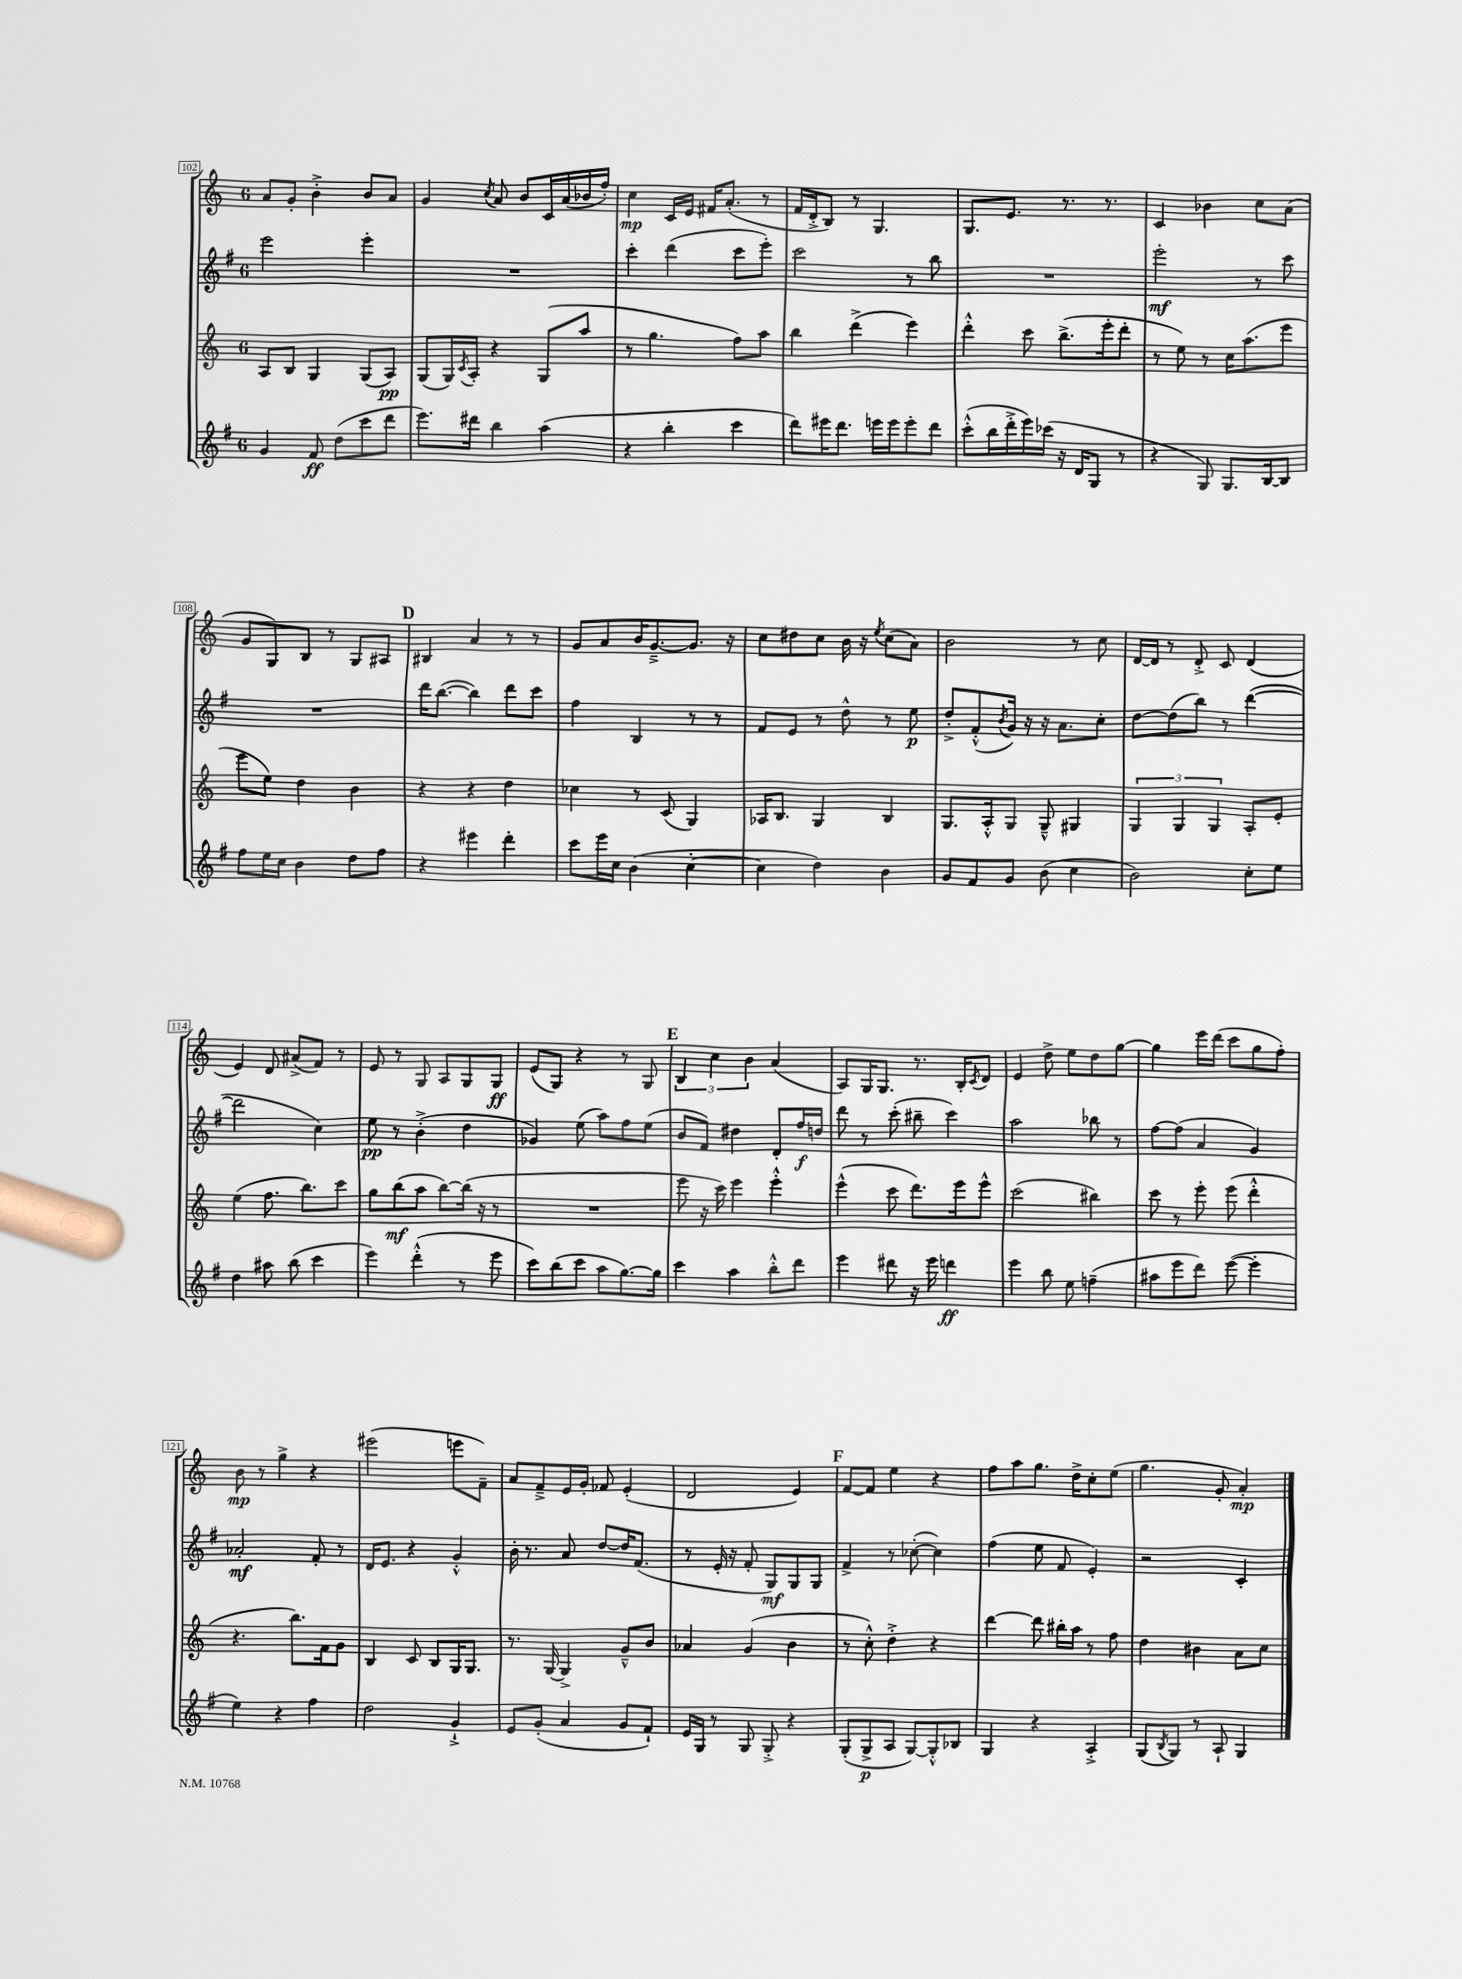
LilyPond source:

<<
\new StaffGroup <<
\new Staff = "s0" {
    \clef treble \key c \major \once \override Staff.TimeSignature.style = #'single-digit \time 6/8
    a'8 g'8-. b'4-.-> b'8 a'8 |
    g'4 \acciaccatura { c''8 } a'8 b'8 c'16 a'16( bes'16 f''16-.) |
    c''4\mp c'16 e'16 fis'16 a'8.-.( r8 |
    f'16 d'16-.-> b8) r8 g4. |
    g8. e'8. r8. r8. |
    c'4 bes'4 c''8 a'8( |
    g'8 g8) b8 r8 g8 ais8 |
    \mark \markup { \bold "D" } bis4 a'4 r8 r8 |
    g'8 a'8 b'16 g'8.~---> g'8. r16 |
    c''8 dis''8 c''8 b'16 r16 \acciaccatura { e''8 } c''8( a'8) |
    b'2 r8 c''8 |
    d'16~ d'16 r8 d'8-.-> c'8 d'4( |
    e'4) d'8 ais'8->( f'8) r8 |
    e'8 r8 g8 a8 g8 g8\ff |
    e'8( g8) r4 r8 g8 |
    \mark \markup { \bold "E" } \tuplet 3/2 { b4 c''4 b'4 } a'4( |
    a8) g16 g8. r8. b16-. \acciaccatura { c'8 } d'8 |
    e'4 d''8-> e''8 d''8 g''8~ |
    g''4 e'''16 d'''16( c'''8 g''8 f''8-.) |
    b'8\mp r8 g''4-> r4 |
    eis'''2( e'''8 f'8--) |
    a'8 f'8---> e'16 g'16-. fes'8 e'4-.( |
    d'2 e'4) |
    \mark \markup { \bold "F" } f'8~ f'8 e''4 r4 |
    f''8 a''8 g''8. d''16-> c''8-. e''8( |
    g''4. g'8-. a'4-.\mp) \bar "|." |
}
\new Staff = "s1" {
    \clef treble \key g \major \once \override Staff.TimeSignature.style = #'single-digit \time 6/8
    e'''2 e'''4-. |
    R2. |
    c'''4-. d'''4( c'''8 e'''8-.) |
    c'''2 r8 b''8 |
    R2. |
    e'''2-.\mf r8 c'''8 |
    R2. |
    \mark \markup { \bold "D" } d'''16 b''8.~( b''4) d'''8 c'''8 |
    fis''4 b4 r8 r8 |
    fis'8 e'8 r8 d''8-^ r8 e''8\p |
    d''8-.-> fis'8-.-^( \acciaccatura { b'8 } g'16) r16 r16 a'8. c''8-. |
    d''8~ d''8( b''8) r8 d'''4~( |
    d'''2 c''4) |
    e''8\pp r8 b'4-.->( d''4 |
    ges'4) e''8( a''8) fis''8 e''8( |
    \mark \markup { \bold "E" } b'8 fis'8) dis''4 d'8-. fis''16\f d''16 |
    d'''8 r8 c'''8-.( bis''8-- c'''4) |
    a''2 bes''8 r8 |
    fis''8~ fis''8( a'4 g'4) |
    aes'2-.\mf fis'8-. r8 |
    d'16 e'8. r4 g'4-.-^ |
    b'16-. r8. a'8 d''8~ d''16 fis'8.( |
    r8 e'16-. r16 fis'8-. g8\mf) g8 g8 |
    \mark \markup { \bold "F" } fis'4-> r8 ces''8~-.( ces''4) |
    fis''4( e''8 fis'8 e'4-.) |
    r2 c'4-. \bar "|." |
}
\new Staff = "s2" {
    \clef treble \key c \major \once \override Staff.TimeSignature.style = #'single-digit \time 6/8
    a8 b8 g4 g8( a8\pp) |
    g8( g16) \acciaccatura { c'8 } a16-. r4 g8( a''8 |
    r8 g''4. f''8) a''8 |
    b''4 d'''4->( e'''4) |
    d'''4-.-^ c'''8 b''8.->( e'''16-. d'''8-. |
    r8 e''8) r8 c''16 a''8.( e'''8 |
    e'''8 e''8) d''4 b'4 |
    \mark \markup { \bold "D" } r4 r4 d''4 |
    ces''4 r8 c'8( g4) |
    aes16 b8. g4 b4 |
    g8. a16-.-^ g8 g8---^ gis4 |
    \tuplet 3/2 { g4 g4 g4 } a8-. e'8-. |
    e''4( f''8. b''8.) c'''8 |
    g''8 b''8\mf( a''8 b''8~) b''16( r16 r8 |
    R2. |
    \mark \markup { \bold "E" } e'''8 r16 c'''16) e'''4 e'''4-.-^ |
    e'''4-^( c'''8 d'''8.) e'''16 e'''8-^ |
    c'''2( bis''4) |
    c'''8 r8 e'''8-. e'''8( d'''4-.-^ |
    r4. b''8.) f'16 g'8 |
    b4 c'8 b8 g16 g8. |
    r8. g16~ g4-> g'8---^ b'8 |
    aes'4 g'4( b'4 |
    \mark \markup { \bold "F" } r8 c''8-.-^) d''4-.-> r4 |
    d'''4~ d'''8 bis''16-. a''16 r8 f''8 |
    d''4 bis'4 a'8 c''8 \bar "|." |
}
\new Staff = "s3" {
    \clef treble \key g \major \once \override Staff.TimeSignature.style = #'single-digit \time 6/8
    g'4 fis'8\ff d''8( c'''8 d'''8 |
    e'''8.) dis'''16 b''4 a''4( |
    r4 b''4-. c'''4 |
    d'''8) eis'''16 d'''8. e'''16 e'''16 e'''8-. d'''8 |
    c'''8-.-^( b''16 d'''16-.-> e'''16) ces'''16( r16 d'16 g8 r8 |
    r4 g8) g8. b16~ b8 |
    fis''8 e''16 c''16 b'4 d''8 fis''8 |
    \mark \markup { \bold "D" } r4 eis'''4 d'''4-. |
    c'''8 e'''16 c''16 b'4( c''4~-. |
    c''4 d''4) b'4 |
    g'8 fis'8 g'8 b'8( c''4 |
    b'2) c''8-. e''8 |
    d''4 ais''8 b''8( c'''4 |
    e'''4) d'''4-.-^( r8 e'''8 |
    c'''8) b''8( c'''8 a''8 g''8.~) g''16 |
    \mark \markup { \bold "E" } c'''4 a''4 b''8-.-^ d'''8 |
    e'''4 dis'''8 r16 e'''16 d'''4\ff |
    e'''4 b''8 e''8 f''4--( |
    ais''8 e'''8 d'''8) e'''8~( e'''4-. |
    e''4) r4 fis''4 |
    d''2 g'4-!-> |
    e'8 g'8-.( a'4 g'8 fis'8-!) |
    e'16 g16 r8 g8 g8-.-> r4 |
    \mark \markup { \bold "F" } g8-.( g8->\p a8 g8~) g8-.-^ bes8 |
    g4 r4 a4-.-> |
    g8( \acciaccatura { b8 } g8) r8 a8-! g4 \bar "|." |
}
>>
>>
\layout { \context { \Score currentBarNumber = #102 \override BarNumber.stencil = #(make-stencil-boxer 0.1 0.3 ly:text-interface::print) } }
